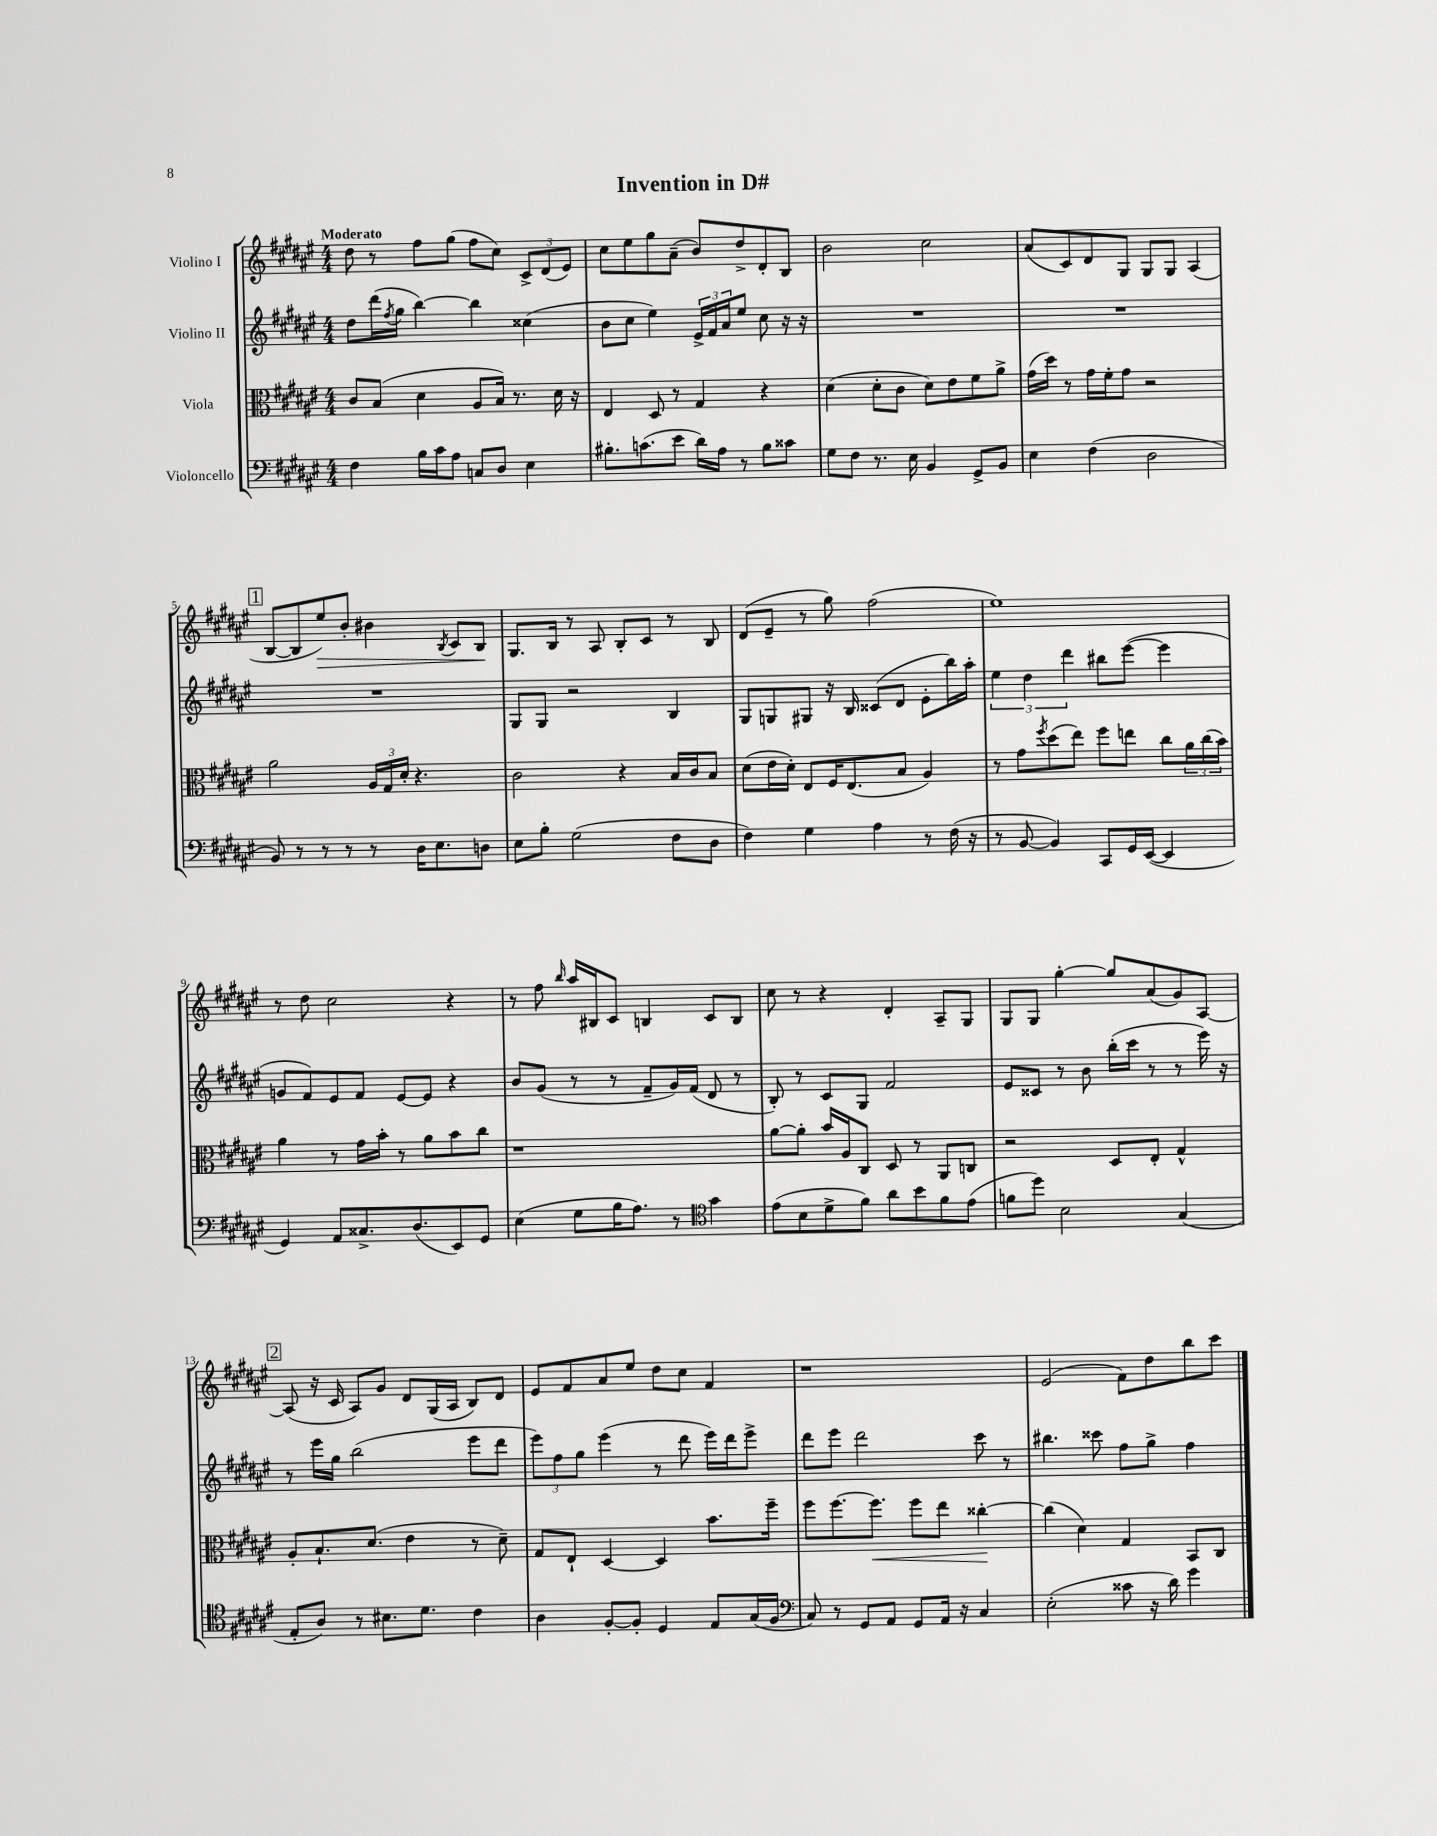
\header { title = "Invention in D#" }
<<
\new StaffGroup <<
\new Staff = "s0" \with { instrumentName = "Violino I" } {
    \clef treble \key fis \major \numericTimeSignature \time 4/4 \tempo "Moderato"
    dis''8 r8 fis''8 gis''8( fis''8 cis''8) \tuplet 3/2 { cis'8-> dis'8( eis'8) } |
    cis''8 eis''8 gis''8 ais'8--( b'8) dis''8-> dis'8-. b8 |
    b'2 cis''2 |
    ais'8( cis'8) dis'8 gis8 gis8 gis8 ais4( |
    \mark \markup { \box "1" } b8~ b8 eis''8\>) b'8-. bis'4 \acciaccatura { b8 } cis'8 b8\! |
    gis8. b16 r8 ais8 b8-. cis'8 r8 b8 |
    dis'8( eis'8-- r8 gis''8) fis''2( |
    eis''1) |
    r8 dis''8 cis''2 r4 |
    r8 fis''8 \grace { b''16 } ais''16 bis16 cis'8 b4 cis'8 b8 |
    cis''8 r8 r4 dis'4-. ais8-- gis8 |
    gis8 gis8 gis''4~-. gis''8 ais'8( gis'8) ais8~ |
    \mark \markup { \box "2" } ais8( r16 cis'16 ais8) gis'8 dis'8 gis16( ais16 b8) dis'8 |
    eis'8 fis'8 ais'8 eis''8 dis''8 cis''8 fis'4 |
    r1 |
    eis'2( fis'8) dis''8 b''8 cis'''8 \bar "|." |
}
\new Staff = "s1" \with { instrumentName = "Violino II" } {
    \clef treble \key fis \major \numericTimeSignature \time 4/4
    dis''8 dis'''16( \acciaccatura { fis''8 } gis''16 b''4~) b''4 cisis''4( |
    b'8 cis''8 eis''4) \tuplet 3/2 { eis'16-> fis'16 ais'16 } eis''8 cis''8 r16 r16 |
    R1 |
    R1 |
    \mark \markup { \box "1" } R1 |
    gis8 gis8 r2 b4 |
    gis8 g8 gis8 r16 b16 cisis'8( dis'8 eis'8-. b''16) ais''16-. |
    \tuplet 3/2 { eis''4 dis''4 dis'''4 } bis''8 eis'''8~( eis'''4 |
    g'8 fis'8) eis'8 fis'8 eis'8~ eis'8 r4 |
    b'8 gis'8( r8 r8 fis'8-- gis'16) fis'16( dis'8 r8 |
    b8-.) r8 cis'8 gis8 fis'2 |
    eis'8 cisis'8 r8 b'8 b''16-.( cis'''16 r8 r8 eis'''16) r16 |
    \mark \markup { \box "2" } r8 eis'''16 gis''16 b''2( eis'''8 dis'''8 |
    \tuplet 3/2 { eis'''8) fis''8 gis''8 } eis'''4( r8 dis'''8 eis'''16) dis'''16 eis'''8-> |
    dis'''8 eis'''8 dis'''2 cis'''8 r8 |
    bis''4. cisis'''8 fis''8 gis''8-> fis''4 \bar "|." |
}
\new Staff = "s2" \with { instrumentName = "Viola" } {
    \clef alto \key fis \major \numericTimeSignature \time 4/4
    cis'8 b8( dis'4 ais8 b16) r8. dis'16 r16 |
    eis4 dis8 r8 gis4 r4 |
    dis'4( dis'8-. cis'8 dis'8) eis'8 fis'8 ais'8-> |
    gis'16( dis''16) r8 gis'16 fis'16-. gis'8 r2 |
    \mark \markup { \box "1" } ais'2 \tuplet 3/2 { ais16 gis16 dis'16-. } r4. |
    cis'2 r4 b16 cis'16 b8 |
    dis'8( eis'16 dis'16-.) eis8 fis16 eis8.( b8 ais4) |
    r8 gis'8 \acciaccatura { fis''8 } dis''8( eis''8) fis''8 e''8 cis''8 \tuplet 3/2 { ais'16 cis''16( b'16) } |
    ais'4 r8 gis'16 b'16-. r8 ais'8 b'8 cis''8 |
    r1 |
    ais'8~ ais'8-. b'16 ais16 cis8 dis8 r8 ais,8 c8 |
    r2 dis8 eis8-. gis4-^ |
    \mark \markup { \box "2" } ais8-. b8.-! dis'8.( eis'4 r8 dis'8--) |
    gis8 eis8-! dis4~ dis4 b'8. fis''16-- |
    fis''8 fis''8.~ fis''8.\< fis''8 eis''8 cisis''4~-.\! |
    cisis''4( dis'4) gis4 b,8 cis8 \bar "|." |
}
\new Staff = "s3" \with { instrumentName = "Violoncello" } {
    \clef bass \key fis \major \numericTimeSignature \time 4/4
    fis4 b16 cis'16 ais8 c8 dis8 eis4 |
    bis8.-. c'8.( eis'8 dis'16) ais16 r8 bis8 cisis'8 |
    gis8 fis8 r8. eis16 b,4 gis,8-> b,8 |
    eis4 fis4( dis2 |
    \mark \markup { \box "1" } b,8) r8 r8 r8 r8 dis16 eis8. d8 |
    eis8 b8-. gis2( fis8 dis8 |
    fis4) gis4 ais4 r8 fis16( r16 |
    r8 b,8~ b,4) cis,8 gis,16 eis,16~( eis,4 |
    gis,4) ais,8 cisis8.-> dis8.( eis,8) gis,8 |
    eis4( gis8 b16 ais8.) r8 \clef tenor gis'4 |
    eis'8( b8 dis'8-> fis'8) ais'8 b'8 fis'8 eis'8( |
    f'8 dis''8) b2 gis4( |
    \mark \markup { \box "2" } eis8-. ais8) r8 bis8. dis'8. cis'4 |
    ais4 fis8~-. fis8-. dis4 eis8 gis16( fis16 |
    \clef bass cis8) r8 gis,8 ais,8 gis,8 ais,16 r16 cis4 |
    eis2-.( cisis'8 r16 dis'16) gis'4 \bar "|." |
}
>>
>>
